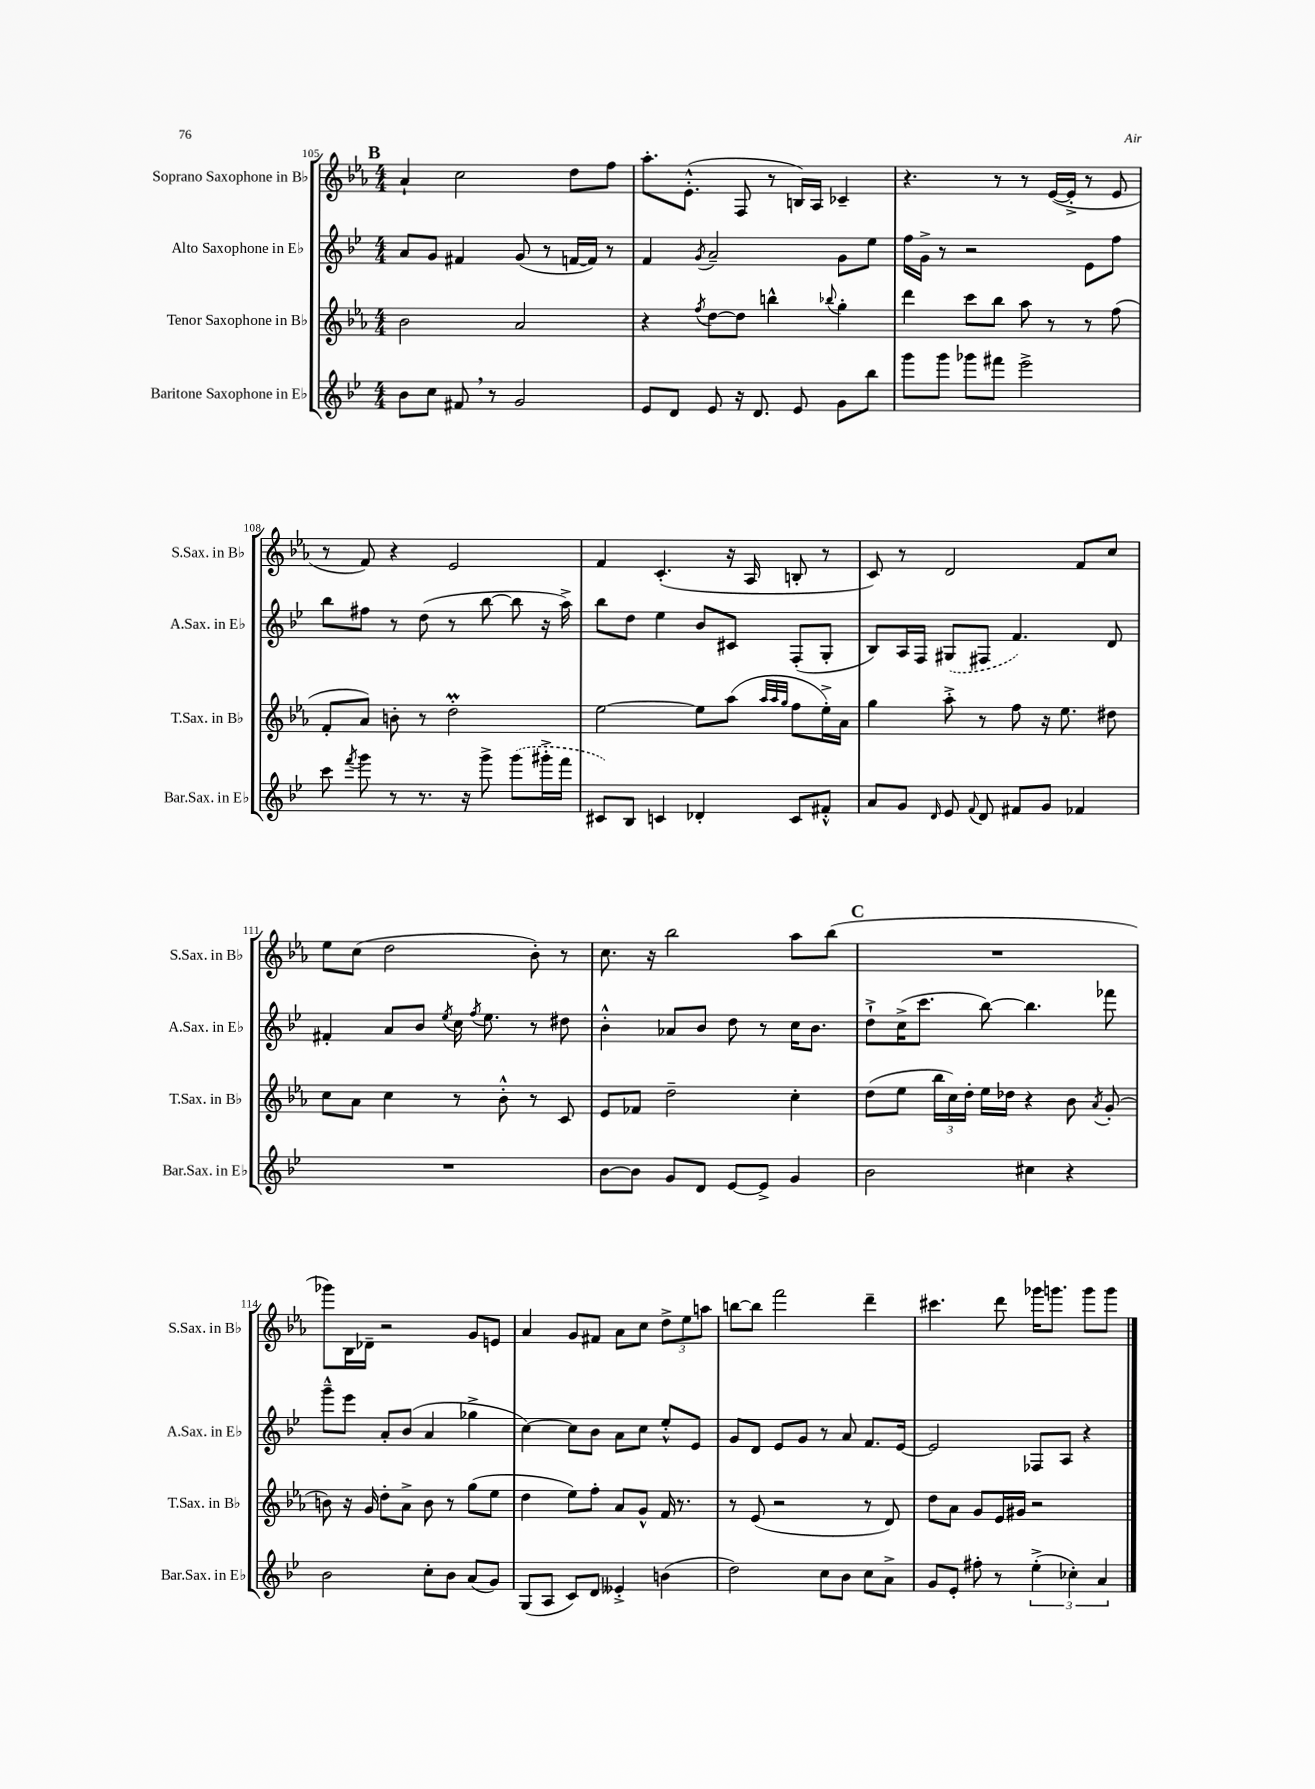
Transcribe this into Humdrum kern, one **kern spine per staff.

**kern	**kern	**kern	**kern
*staff4	*staff3	*staff2	*staff1
*clefG2	*clefG2	*clefG2	*clefG2
*k[b-e-]	*k[b-e-a-]	*k[b-e-]	*k[b-e-a-]
*M4/4	*M4/4	*M4/4	*M4/4
8b-	2b-	8a	4a-`
8cc	.	8g	.
8f#	.	4f#	2cc
8r	.	.	.
2g	2a-	(8g	.
.	.	8r	.
.	.	[16f	8dd
.	.	16f])	.
.	.	8r	8ff
=	=	=	=
8e-	4r	4f	8.aa-'
8d	.	.	.
.	.	.	(8.e-'^^
.	8qff	8qg	.
8e-	[8dd	2a~	.
16r	8dd]	.	8F
8.d	.	.	.
.	4bb^^	.	8r
8e-	.	.	16B)
.	.	.	16A-
.	8qqbb-	.	.
8g	4gg'	8g	4c-~
8bb-	.	8ee-	.
=	=	=	=
8ggg	4ddd	16ff	4.r
.	.	16g^	.
8ggg	.	8r	.
8ggg-	8ccc	2r	.
8fff#	8bb-	.	8r
2eee-^	8aa-	.	8r
.	8r	.	([16e-
.	.	.	16e-'^]
.	8r	8e-	8r
.	(8ff	8ff	8e-
=	=	=	=
8ccc	8f'	8bb-	8r
8qfff	.	.	.
8ggg	8a-)	8ff#	8f)
8r	8b'	8r	4r
8.r	8r	(8dd	.
.	2dd'	8r	2e-
16r	.	.	.
8ggg^	.	[8bb-	.
(8ggg	.	8bb-]	.
16ggg#'^	.	16r	.
16fff	.	16aa^)	.
=	=	=	=
8c#)	[2ee-	8bb-	4f
8B-	.	8dd	.
4c	.	4ee-	(4.c'
4d-'	8ee-]	8b-	.
.	(8aa-	8c#	16r
.	.	.	16A-
.	32qqaa-	.	.
.	32qqaa-	.	.
.	32qqgg	.	.
8c	8ff	(8F'	8B'
8f#'^^	16ee-'^)	8G'	8r
.	16a-	.	.
=	=	=	=
8a	4gg	8B-)	8c)
8g	.	16A	8r
.	.	16F	.
16qqd	.	.	.
8e-	8aa-'^	(8G#	2d
8qqf	.	.	.
8d	8r	8F#	.
8f#	8ff	4.f)	.
8g	16r	.	.
.	8.ee-	.	.
4f-	.	.	8f
.	8dd#	8d	8cc
=	=	=	=
1r	8cc	4f#'	8ee-
.	8a-	.	(8cc
.	4cc	8a	2dd
.	.	8b-	.
.	.	8qee-	.
.	8r	16cc	.
.	.	8qff	.
.	.	8.ee-	.
.	8b-'^^	.	.
.	8r	8r	8b-')
.	8c	8dd#	8r
=	=	=	=
[8b-	8e-	4b-'^^	8.cc
8b-]	8f-	.	.
.	.	.	16r
8g	2dd~	8a-	2bb-
8d	.	8b-	.
[8e-	.	8dd	.
8e-^]	.	8r	.
4g	4cc'	16cc	8aa-
.	.	8.b-	.
.	.	.	(8bb-
=	=	=	=
2b-	(8dd	8dd`^	1r
.	8ee-	(16cc^	.
.	.	8.ccc	.
.	24bb-	.	.
.	24cc)	.	.
.	24dd'	.	.
.	16ee-	[8bb-)	.
.	16dd-	.	.
4cc#	4r	4.bb-]	.
4r	8b-	.	.
.	8qa-	.	.
.	(8g'	8fff-	.
=	=	=	=
2b-	8b)	8ggg~^^	8ggg-)
.	16r	8eee-	16B-
.	16g	.	16d-~
.	8dd'	8a'	2r
.	8a-^	(8b-	.
8cc'	8b	4a	.
8b-	8r	.	.
(8a	(8gg	4gg-^	8g
8g)	8ee-	.	8e
=	=	=	=
(8G	4dd	[4cc)	4a-
8A	.	.	.
8c)	8ee-)	8cc]	8g
8d	8ff'	8b-	8f#
4e--'^	8a-	8a	8a-
.	8g^^	8cc	8cc
(4b	16f	8ee-'^^	12dd^
.	8.r	.	.
.	.	.	12ee-
.	.	8e-	.
.	.	.	12aa
=	=	=	=
2dd)	8r	8g	[8bb
.	(8e-	8d	8bb]
.	2r	8e-	2fff
.	.	8g	.
8cc	.	8r	.
8b-	.	8a	.
8cc	8r	8.f	4ddd~
8a^	8d)	.	.
.	.	[16e-	.
=	=	=	=
8g	8dd	2e-]	4.ccc#
8e-'	8a-	.	.
8ff#'	8g	.	.
8r	16e-	.	8ddd
.	16g#	.	.
(6ee-'^	2r	8F-	16ggg-
.	.	.	8.ggg
.	.	8A	.
6cc-')	.	.	.
.	.	4r	8ggg
6a	.	.	.
.	.	.	8ggg
==	==	==	==
*-	*-	*-	*-
